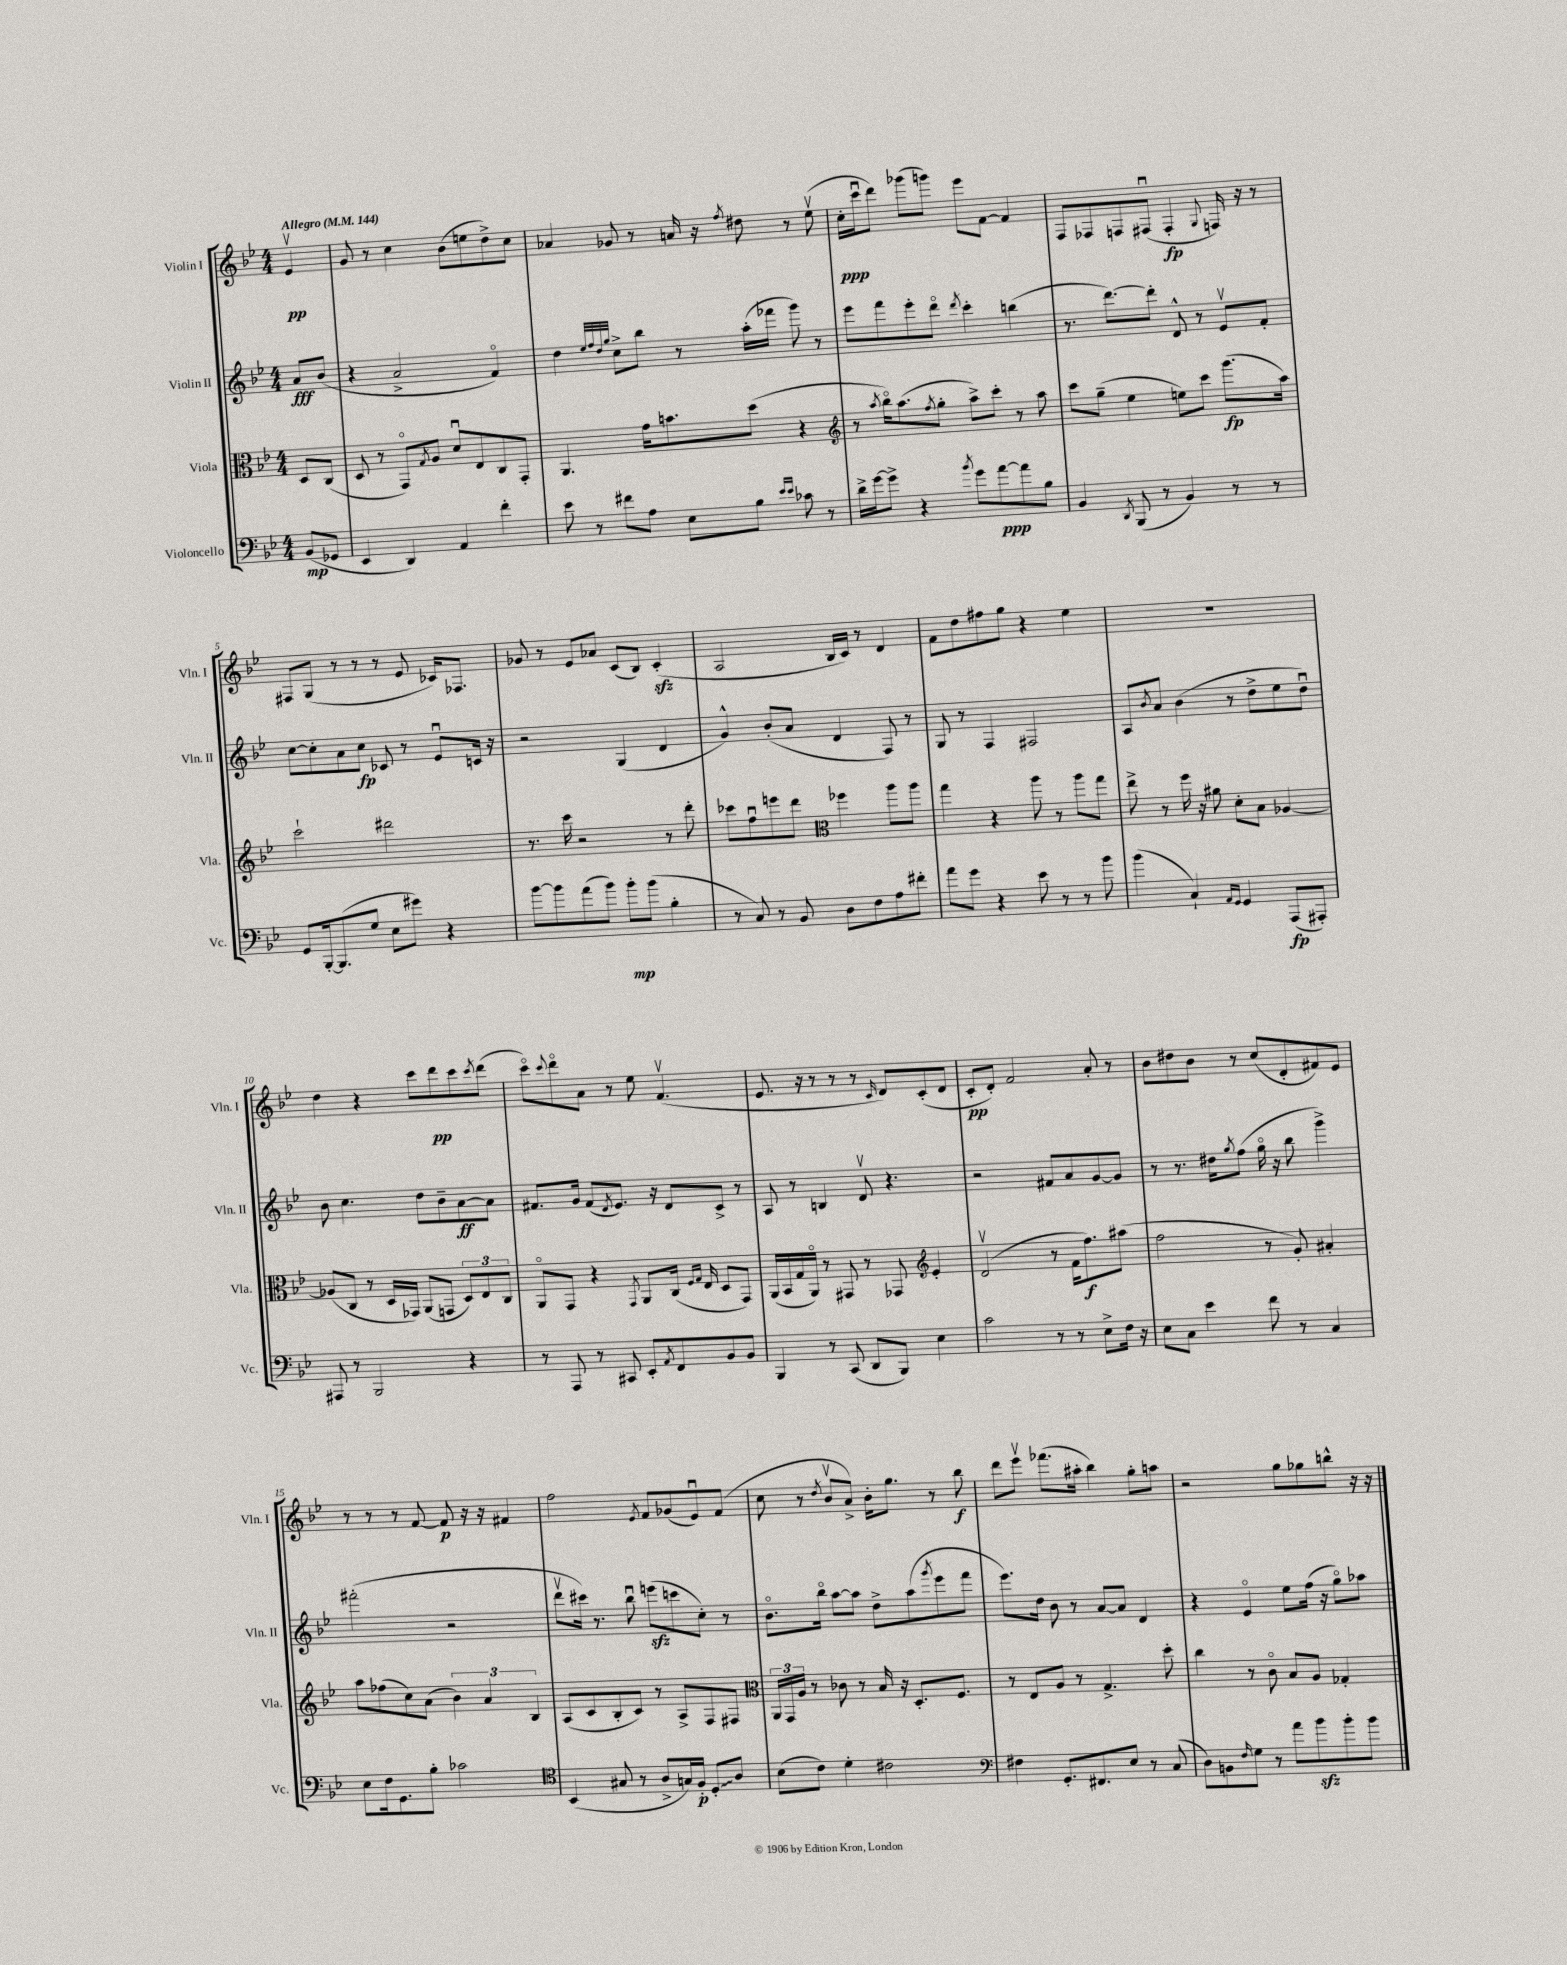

**kern	**kern	**kern	**kern
*staff4	*staff3	*staff2	*staff1
*clefF4	*clefC3	*clefG2	*clefG2
*k[b-e-]	*k[b-e-]	*k[b-e-]	*k[b-e-]
*M4/4	*M4/4	*M4/4	*M4/4
*MM144	*MM144	*MM144	*MM144
(8BB-	8D	8a	4e-v
8GG-	(8C	(8b-	.
=	=	=	=
4EE-	8D	4r	8g
.	8r	.	8r
4DD)	8GGo)	2a^	4cc
.	8qG	.	.
.	8A	.	.
4AA	8du	.	(8b-
.	8E-	.	8ee
4f'	8C	4fo)	8dd^)
.	8GG'	.	8cc
=	=	=	=
8e-	4.AA	4dd	4a-
8r	.	.	.
.	.	32qqee-	.
.	.	32qqff	.
.	.	32qqdd	.
.	.	32qqgg	.
8f#	.	8cc^	8g-
8A	16g	8bb-	8r
.	8.b	.	.
8E-	.	8r	16a
.	.	.	16r
.	.	.	8qff
8B-	(8dd	(16aa'	8dd#
.	.	16fff-	.
16qqe-	.	.	.
16qqe-	.	.	.
8c-	4r	8ggg)	8r
8r	.	8r	(8ee-v
=	=	=	=
*	*clefG2	*	*
16d^	8r	8eee-	16cc'
[16g	.	.	16cccu
.	8qaa	.	.
8g^]	16bb-o)	8fff	8ddd)
.	(8.aa	.	.
4r	.	8eee-'	(8ggg-
.	8qff	.	.
.	8gg'	8dddo	8ggg)
8qb-	.	8qddd	.
8g	8aa^)	4ccc'	8eee-
[8a	8ccc'	.	[8f
8a]	8r	(4bb	4f]
8B-	8aa	.	.
=	=	=	=
4BB-	8ccc	8.r	8F
.	(8gg~	.	8F-
.	.	[8.ddd)	.
8qDD	.	.	.
(8BBB-	4ee-	.	8F
8r	.	8ddd']	(8F#u
4BB-)	8ee)	8d^^	4F#'
.	8ccc	8r	.
.	.	.	8qqG
8r	(8.ggg	8e-v	16F)
.	.	.	16r
8r	.	8f'	8r
.	16aa)	.	.
=	=	=	=
8GG	2ccc`	[8cc	8F#
[16BBB-'	.	8cc']	(8G
(8.BBB-]	.	.	.
.	.	8a	8r
8G	.	8cc	8r
8E-	2ddd#	8c-	8r
8g#)	.	8r	8e-
4r	.	8e-u	16c-)
.	.	.	8.F-
.	.	16c	.
.	.	16r	.
=	=	=	=
[8b-	8.r	2r	8g-
8b-]	.	.	8r
.	16ccc	.	.
(8a	2r	.	8e-
8b-)	.	.	8a-
8b-'	.	(4G	(8c
(8b-	.	.	8B-)
4B-'	8r	4d	(4c'
.	8ddd'	.	.
=	=	=	=
8r	8ccc-	4g^^)	2A
8C)	8ffu	.	.
8r	8eee	(8b-'	.
8BB-	8ddd	8a	.
*	*clefC3	*	*
8D	4ff-	4d	16B-
.	.	.	16c)
8F	.	.	8r
8A	8aa	8F)	4d
8f#'	8aa	8r	.
=	=	=	=
8a	4gg	8G	8f
8g	.	8r	8dd
4r	4r	4F	8ff#
.	.	.	8gg
8e-	8aa	2F#	4r
8r	8r	.	.
8r	8aa	.	4ee-
8b-	8gg	.	.
=	=	=	=
(4b-	8ee-^	8A	1r
.	.	8qb-	.
.	8r	8a	.
4C`)	16ff	(4b-	.
.	16r	.	.
.	8a#	.	.
16qqAA	.	.	.
16qqGG	.	.	.
4GG	8d'	8r	.
.	8B-	8dd^	.
(8AAA	[4A-	8ee-	.
8AAA#')	.	8ddu)	.
=	=	=	=
8AAA#	(8A-]	8b-	4dd
8r	8C	4.cc	.
2BBB-	8r	.	4r
.	16D	.	.
.	16GG-)	.	.
.	(8AA	8dd	8ccc
.	8GG	8b-~	8ddd
4r	12D)	[8a	8ccc
.	12E-	.	.
.	.	.	8qccc
.	.	8a]	(8ddd
.	12C	.	.
=	=	=	=
8r	8AAo	8.f#	8ccco)
.	.	.	8qqccc
8AAA	8GG	.	8dddo
.	.	16g	.
8r	4r	(8f#	8a
.	.	8qd	.
8CC#	.	8.e-)	8r
.	8qGG	.	.
8EE-'	8AA	.	8ee-
.	.	16r	.
8qAA	.	.	.
8FF	(16C	8d	(4.fv
.	16qqF	.	.
.	16qqG	.	.
.	16E-	.	.
8BB-	8D	8c^	.
8BB-	8GG)	8r	.
=	=	=	=
4BBB-	(16AA	8A	8.e-
.	16BB-	.	.
.	16G	8r	.
.	16AAo)	.	16r
8r	8r	4B	8r
(8CC	8GG#	.	8r
8DD	8r	8dv	8r
.	.	.	16qqc
8BBB-)	8GG-	4.r	8d)
*	*clefG2	*	*
4E-	4e-'	.	(8c'
.	.	.	8d
=	=	=	=
2c	(2dv	2r	8c'
.	.	.	8d')
.	.	.	2f
8r	8r	8f#	.
8r	16f	8a	.
.	8.ff)	.	.
8E-^	.	[8g	8a'
16F	(8aa#	8g]	8r
16r	.	.	.
=	=	=	=
8E-	2ff	8r	8b-
8C	.	8.r	8dd#
4e-	.	.	8b-
.	.	16dd#	.
.	.	8qgg	.
.	.	(8ff	8r
8f	8r	16ggo	(8cc
.	.	16r	.
8r	8g')	8bb-	8d'
4C	4a#'	4ggg^)	8f#)
.	.	.	8e-
=	=	=	=
8E-	8aa	(2fff#'	8r
16F	(8ff-	.	8r
8.GG	.	.	.
.	8cc)	.	8r
8B-'	(8a	.	[8f
2c-	6b-)	2r	8f]
.	.	.	16r
.	6a	.	.
.	.	.	16r
.	.	.	4f#
.	6B-	.	.
=	=	=	=
*clefC4	*	*	*
(4BB-	(8A	8dddv	2ff
.	8c	16ccc#)	.
.	.	8.r	.
8G#	8B-'	.	.
8r	8c)	8bb-u	.
.	.	.	8qe-
8A^	8r	(8eee	8f
16G)	8A^	8ccc	(8g-
16F'	.	.	.
8D'	8F	8cc')	8e-u)
8A	8F#	8r	(8f
=	=	=	=
*	*clefC3	*	*
(8B-	24AA	8.b-o	8cc
.	24GG	.	.
.	24A	.	.
8c)	8r	.	8r
.	.	16bb-o	.
.	.	.	8qdd
4d'	8c-	[8aa	8b-v
.	8r	8aa]	8a^)
2c#	16B-	8dd^	16b-'
.	16r	.	8.gg
.	8.D'	(8aa	.
.	.	8qggg	.
.	.	8eee-	8r
.	8.F	.	.
.	.	8fff	8bb-
=	=	=	=
*clefF4	*	*	*
4F#	8r	8.eee-)	8ddd
.	8E-	.	8eee-v
.	.	16dd	.
8.GG'	8A	8b-	(8.fff-
.	8r	8r	.
8.FF#	.	.	16aa#'
.	4.G^	[8a	4bb-)
8E-	.	8a]	.
8r	.	4d	8gg'
(8C	8dd'	.	8aa
=	=	=	=
8D)	4cc	4r	2r
8BB	.	.	.
16qqF	.	.	.
8G	8r	4e-o	.
8r	8co	.	.
8a	8B-	8ee-	8gg
8b-	8A	(16ff	8gg-
.	.	16r	.
8b-'	4G-'	8ggo)	8bb^^
8b-	.	8aa-	16r
.	.	.	16r
==	==	==	==
*-	*-	*-	*-
